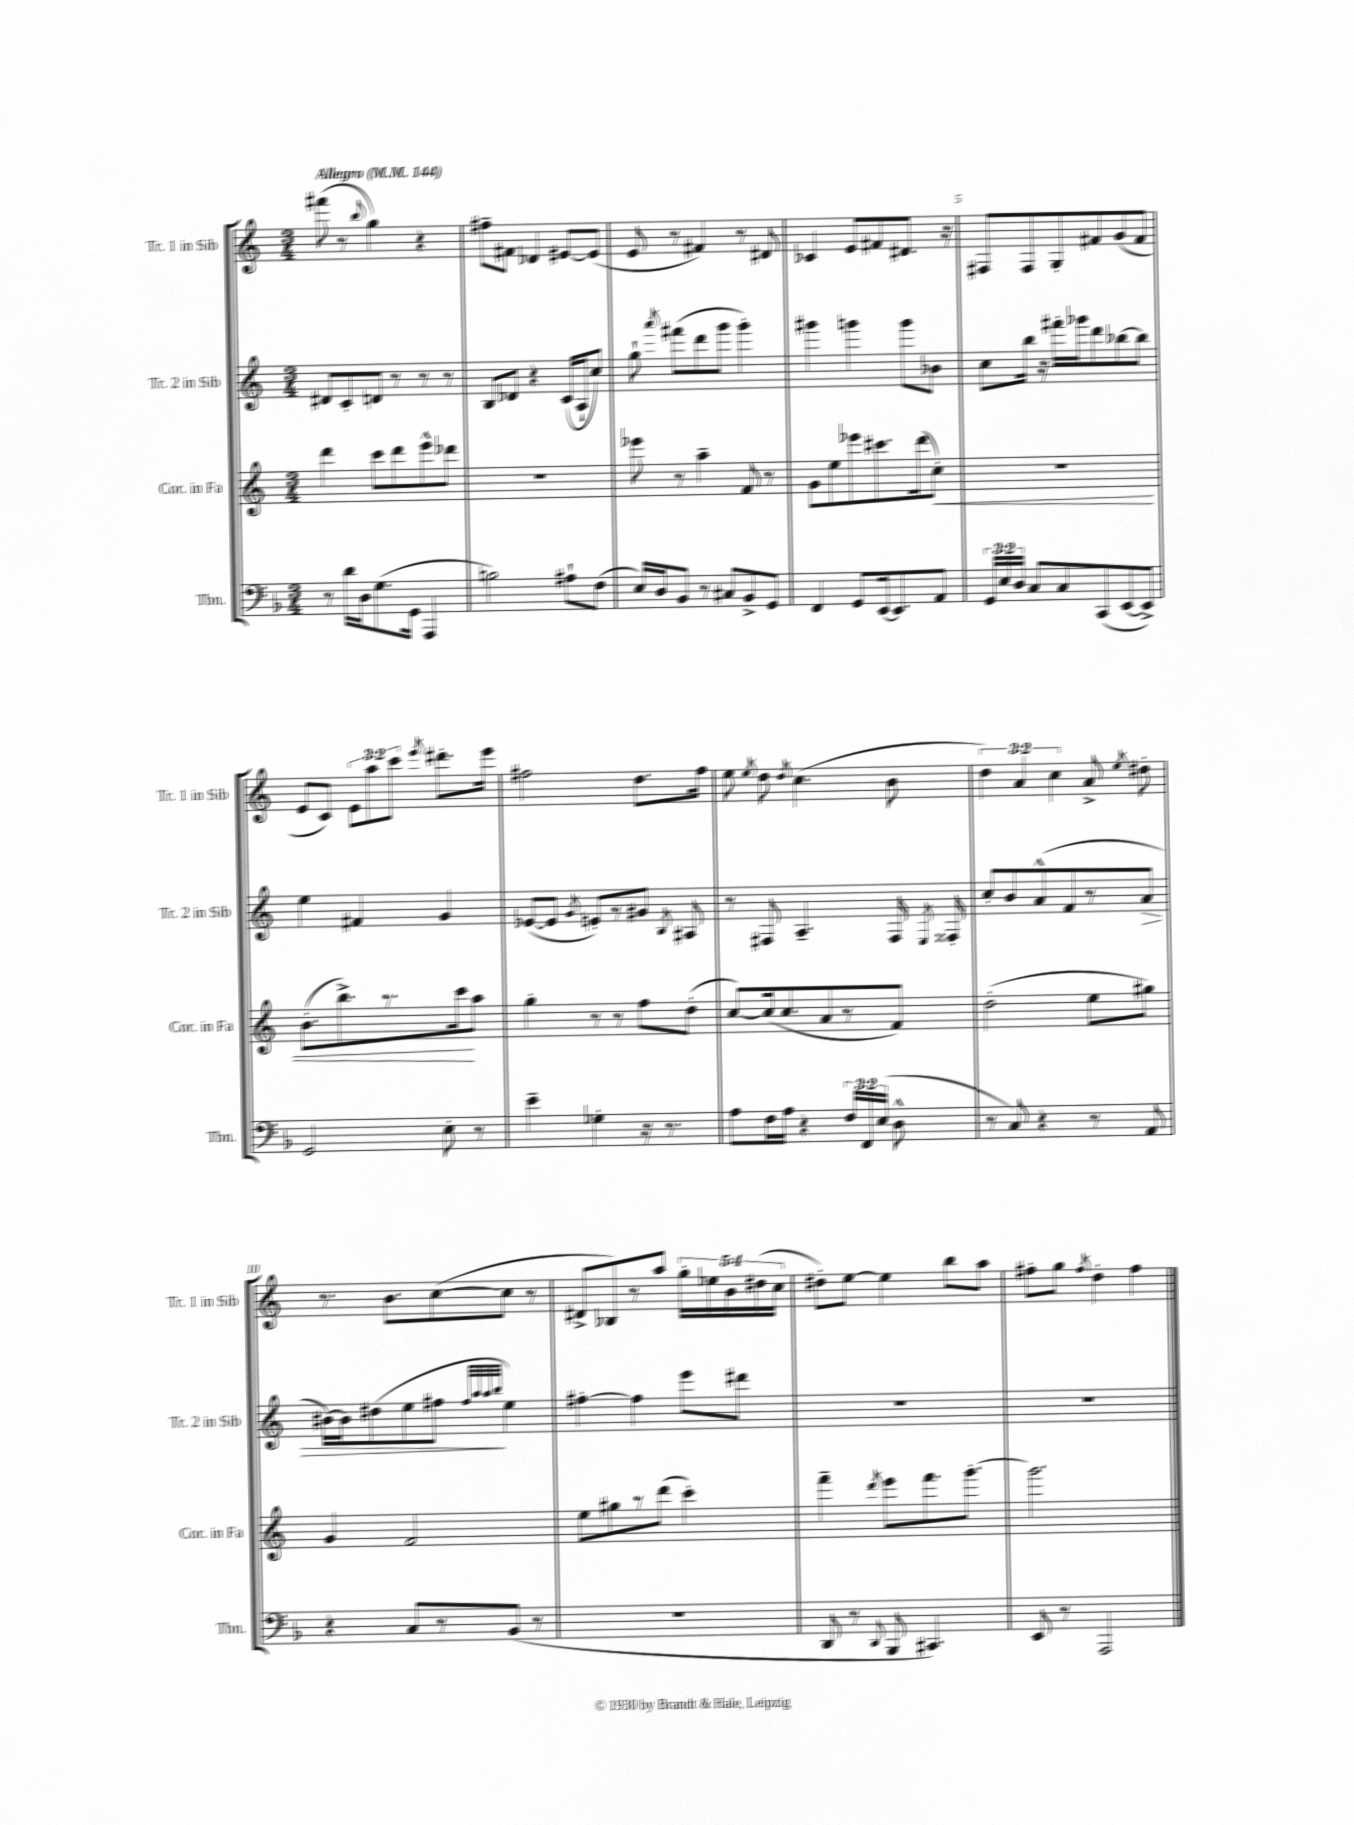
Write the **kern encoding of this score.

**kern	**kern	**dynam	**kern	**dynam	**kern
*part4	*part3	*part3	*part2	*part2	*part1
*staff4	*staff3	*staff3	*staff2	*staff2	*staff1
*I"Tbn.	*I"Cor. in Fa	*	*I"Tr. 2 in Sib	*	*I"Tr. 1 in Sib
*I'Tbn.	*I'Cor. in Fa	*	*I'Tr. 2 in Sib	*	*I'Tr. 1 in Sib
*clefF4	*clefG2	*	*clefG2	*	*clefG2
*k[b-]	*k[]	*	*k[]	*	*k[]
*M3/4	*M3/4	*	*M3/4	*	*M3/4
*MM144	*MM144	*	*MM144	*	*MM144
=1	=1	=1	=1	=1	=1
!	!	!	!	!	!LO:TX:a:B:t=Allegro
8r	4ddd\	.	8d#X/L	.	(8fff#X\
16d\LL	.	.	8c'/	.	8r
16D\J	.	.	.	.	.
.	.	.	.	.	8qqbb/
(8.G\	8ccc\L	.	8dn/J	.	4gg\)
.	8ddd\	.	8r	.	.
16GG\Jk	.	.	.	.	.
4AAA/	8eee^^\	.	8r	.	4r
.	8ddd-X\J	.	8r	.	.
=2	=2	=2	=2	=2	=2
2Bn\)	2.r	.	8B/L	.	8ff#X~\L
.	.	.	8d-X/J	.	8f#X\J
.	.	.	4r	.	4d-X/
8A#X`\L	.	.	(16c/LL	.	[8e#X/L
.	.	.	16A`/J	.	.
(8F\J	.	.	8cc/J)	.	(8e#/J]
=3	=3	=3	=3	=3	=3
16E/LL)	8eee-X\	.	8gg`\	.	8e/
16D/J	.	.	.	.	.
.	.	.	8qaaa/	.	.
8BB-/J	8r	.	(8fff#X\L	.	8r
8r	4aa~\	.	8ddd\	.	4f#X/)
8C#X/L	.	.	8ggg\J	.	.
8BB-^/	8f/	.	4ggg'\)	.	8r
8GG/J	8r	.	.	.	8d#X/
=4	=4	=4	=4	=4	=4
4FF/	8g\L	.	4ggg#X\	.	4c-X/
.	8ee\	.	.	.	.
8GG/L	8eee-X\	.	4gggn\	.	8e/L
[16EE/k	8.ccc#X\	.	.	.	8f#X/
8.EE/]	.	.	.	.	.
.	.	.	8ggg\L	.	8.d#X/J
.	(16ddd\k	.	.	.	.
!	!	!LO:HP:b	!	!	!
8AA/J	8cc'\J)	<	8b-X\J	.	.
.	.	.	.	.	16r
=5	=5	=5	=5	=5	=5
24GG/LL	2.r	.	8cc\L	.	8F#X/L
24E/	.	.	.	.	.
24D/JJ	.	.	.	.	.
8C/L	.	.	16bb\Jk	.	8F#/
.	.	.	16r	.	.
8C/	.	.	16fff#X'\LL	.	8G'/
.	.	.	16ggg-X\J	.	.
(8CC/	.	.	8ddd\	.	8f#X/
[8EE/	.	.	[8bb-X\	.	(8g/
8EE^/J])	.	.	8bb-\J]	.	8f#/J
!!LO:LB:g=z
=6	=6	=6	=6	=6	=6
2GG/	(8.b'\L	.	4ee\	.	8e/L
.	.	.	.	.	8c/J)
.	8.bb^\)	.	.	.	.
.	.	.	4f#X/	.	12e\L
.	.	.	.	.	12aa\
.	8.r	.	.	.	.
.	.	.	.	.	12ccc\J
.	.	.	.	.	8qeee/
8E'\	.	.	4g/	.	8.ddd#X'\L
.	16ccc\k	.	.	.	.
8r	8aa\J	[	.	.	.
.	.	.	.	.	16eee\Jk
=7	=7	=7	=7	=7	=7
4e~\	4gg'\	.	([8e-X/L	.	2ff#X\
.	.	.	8e-/J]	.	.
.	.	.	8qg/	.	.
4G-X'\	8r	.	8en'/L)	.	.
.	8r	.	8r	.	.
16r	8ff\L	.	8g#X/J	.	8.dd\L
8.r	.	.	.	.	.
.	.	.	8qB/	.	.
.	(8dd'\J	.	8A#X/	.	.
.	.	.	.	.	16ff#\Jk
=8	=8	=8	=8	=8	=8
8A\L	[8cc/L)	.	8r	.	8ee\
.	.	.	.	.	8qee/
16F\L	(16cc/k]	.	8F#X/	.	8dd\
16A\JJ	8.cc/	.	.	.	.
.	.	.	.	.	8qdd/
4r	.	.	4.A~/	.	(4.cc\
.	8a/	.	.	.	.
24F/LL	8r	.	.	.	.
24FF/	.	.	.	.	.
(24E/JJ	.	.	.	.	.
8D^^\	8f/J)	.	16F#/	.	8b\
.	.	.	8qE/	.	.
.	.	.	16F##X'/	.	.
=9	=9	=9	=9	=9	=9
8r	(2dd'\	.	8cc'/L	.	6dd\)
8C/)	.	.	8b/	.	.
.	.	.	.	.	6a/
4r	.	.	(8a^^/	.	.
.	.	.	.	.	6cc\
.	.	.	8f/	.	.
8r	8ee\L	.	8r	.	8a^/
.	.	.	.	.	8qee/
!	!	!	!	!LO:HP:b	!
8AA/	8gg#X\J)	.	8a/J	>	8dd#X'\
!!LO:LB:g=z
=10	=10	=10	=10	=10	=10
4r	4g/	.	[16b#X\LL)	.	8.r
.	.	.	16b#\J]	.	.
.	.	.	(8dd#X\	.	.
.	.	.	.	.	8.b\L
8C/L	2f/	.	8ee\	.	.
8r	.	.	8ff#X\J	.	([8cc\
.	.	.	32qqff#/LLL	.	.
.	.	.	32qqaa/	.	.
.	.	.	32qqaa/	.	.
.	.	.	32qqbb/JJJ	.	.
(8BB-/J	.	.	4ee\)	]	8cc\J]
8r	.	.	.	.	8r
=11	=11	=11	=11	=11	=11
2.r	8ee\L	.	[4ff#X'\	.	8d#X^/L
.	8gg#X\	.	.	.	8B-X/)
.	8r	.	4ff#\]	.	8r
.	(8ddd\J	.	.	.	8aa/J
.	4ccc'\)	.	8eee\L	.	20gg'\LL
.	.	.	.	.	20ee-X\
.	.	.	.	.	20b\
.	.	.	8ddd#X\J	.	.
.	.	.	.	.	(20dd#X\
.	.	.	.	.	20cc\JJ
=12	=12	=12	=12	=12	=12
8DD/	4fff~\	.	2.r	.	8dd#X'\L)
8r	.	.	.	.	[8ee\J
8qqDD/	8qddd/	.	.	.	.
8BBB-/	8eee\L	.	.	.	4ee\]
4.CC#X/)	8.fff\	.	.	.	.
.	.	.	.	.	8bb\L
.	[8.ggg'\J	.	.	.	.
.	.	.	.	.	8aa\J
=13	=13	=13	=13	=13	=13
8EE/	2.ggg\]	.	2.r	.	8ff#X'\L
8r	.	.	.	.	8gg\J
.	.	.	.	.	8qff#/
2AAA/	.	.	.	.	4dd'\
.	.	.	.	.	4ff#\
==	==	==	==	==	==
*-	*-	*-	*-	*-	*-
